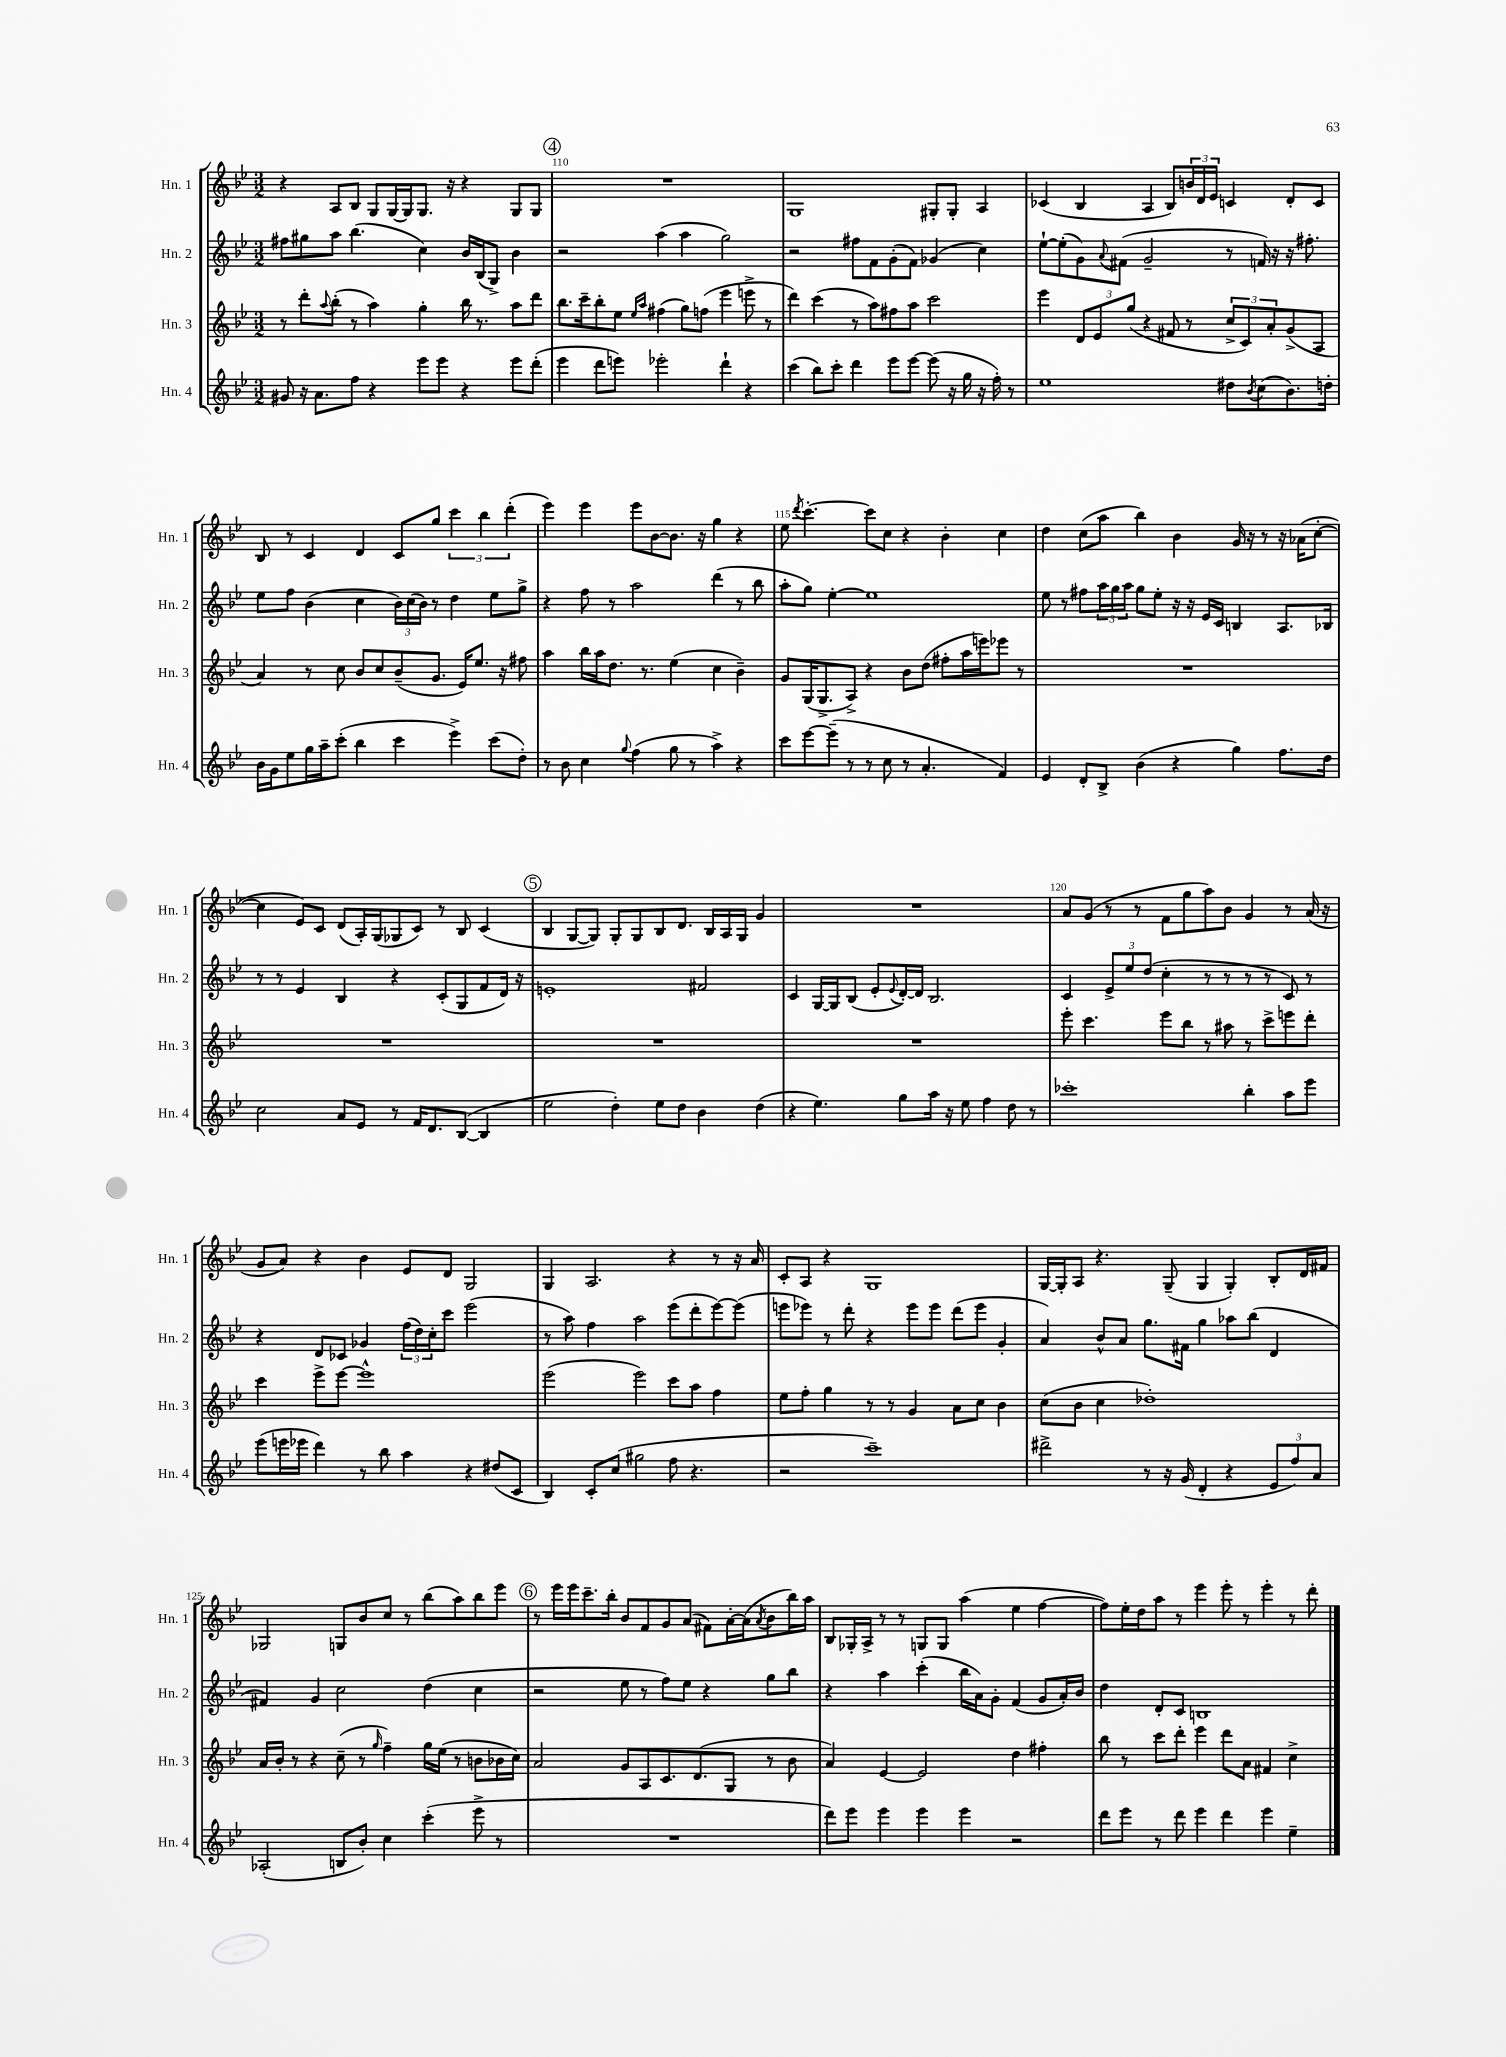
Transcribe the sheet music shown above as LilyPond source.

<<
\new StaffGroup <<
\new Staff = "s0" \with { instrumentName = "Hn. 1" shortInstrumentName = "Hn. 1" } {
    \clef treble \key bes \major \numericTimeSignature \time 3/2
    r4 a8 bes8 g8 g16~ g16 g8. r16 r4 g8 g8 |
    \mark \markup { \circle "4" } R1. |
    g1 gis8-. gis8-. a4 |
    ces'4( bes4 a4 bes8) \tuplet 3/2 { b'16 d'16 ees'16 } c'4 d'8-. c'8 |
    bes8 r8 c'4 d'4 c'8 g''8 \tuplet 3/2 { c'''4 bes''4 d'''4-.( } |
    ees'''4) ees'''4 ees'''8 bes'8~ bes'8. r16 g''4 r4 |
    ees''8 \acciaccatura { d'''8 } c'''4.~-. c'''8 c''8 r4 bes'4-. c''4 |
    d''4 c''8( a''8 bes''4) bes'4 g'16 r16 r8 r16 aes'16( c''8~-. |
    c''4 ees'8) c'8 d'8( a16-.) g16( ges8 c'8) r8 bes8 c'4( |
    \mark \markup { \circle "5" } bes4 g8~ g8) g8-. g8 bes8 d'8. bes16 a16 g16 g'4 |
    R1. |
    a'8 g'8( r8 r8 f'8 g''8 a''8) bes'8 g'4 r8 a'16( r16 |
    g'8 a'8) r4 bes'4 ees'8 d'8 g2 |
    g4 a2. r4 r8 r16 a'16 |
    c'8-. a8 r4 g1 |
    g16~ g16-. a8 r4. g8--( g4 g4-.) bes8-. d'16 fis'16 |
    ges2 g8 bes'8 c''8 r8 bes''8( a''8) bes''8 ees'''8 |
    \mark \markup { \circle "6" } r8 ees'''16 ees'''16 c'''8.-- bes''16-. bes'8 f'8 g'8 a'8( fis'8) a'16~-. a'16( \acciaccatura { a'8 } bes'8 bes''16) a''16 |
    bes8 ges16-. a16-> r8 r8 g8 g8 a''4( ees''4 f''4~ |
    f''8) ees''16-. d''16 a''8 r8 ees'''4 ees'''8-. r8 ees'''4-. r8 d'''8-. \bar "|." |
}
\new Staff = "s1" \with { instrumentName = "Hn. 2" shortInstrumentName = "Hn. 2" } {
    \clef treble \key bes \major \numericTimeSignature \time 3/2
    fis''8 gis''8 a''8 bes''4.( c''4) bes'16 bes16( g8->) bes'4 |
    \mark \markup { \circle "4" } r2 a''4( a''4 g''2) |
    r2 fis''8 f'8 g'8-.( f'8) ges'4( c''4) |
    ees''8~-! ees''8-.( g'8) \appoggiatura { a'8 } fis'8( g'2-- r8 f'16) r16 r16 fis''8.-. |
    ees''8 f''8 bes'4( c''4 \tuplet 3/2 { bes'16) c''16( bes'16) } r8 d''4 ees''8 g''8-> |
    r4 f''8 r8 a''2 d'''4( r8 bes''8 |
    a''8-. g''8) ees''4~-. ees''1 |
    ees''8 r8 fis''8 \tuplet 3/2 { a''16 g''16 a''16 } g''8 ees''8-. r16 r16 ees'16 c'16 b4 a8. bes16 |
    r8 r8 ees'4 bes4 r4 c'8-.( g8 f'8 d'16) r16 |
    \mark \markup { \circle "5" } e'1-. fis'2 |
    c'4 g16~ g16 bes8( ees'8-. \appoggiatura { ees'8 } d'16~-.) d'16 bes2. |
    c'4 \tuplet 3/2 { ees'8-> ees''8 d''8( } c''4-. r8 r8 r8 r8 c'8) r8 |
    r4 d'8 ces'8 ges'4 \tuplet 3/2 { f''16( d''16) c''16-. } c'''8 ees'''2( |
    r8 a''8) f''4 a''2 ees'''8( d'''8-. ees'''8~) ees'''8( |
    e'''8 ees'''8) r8 d'''8-. r4 ees'''8 ees'''8 d'''8( ees'''8 g'4-. |
    a'4) bes'8-^ a'8 g''8. fis'16 g''4 aes''8 bes''8( d'4 |
    fis'4) g'4 c''2 d''4( c''4 |
    \mark \markup { \circle "6" } r2 ees''8 r8 f''8) ees''8 r4 g''8 bes''8 |
    r4 a''4 c'''4-.( bes''16 a'16) g'8-. f'4( g'8 a'16-.) bes'16 |
    d''4 d'8-. c'8 b1 \bar "|." |
}
\new Staff = "s2" \with { instrumentName = "Hn. 3" shortInstrumentName = "Hn. 3" } {
    \clef treble \key bes \major \numericTimeSignature \time 3/2
    r8 d'''8-. \appoggiatura { a''8 } bes''8-.( r8 a''4) g''4-. bes''16 r8. a''8 d'''8 |
    \mark \markup { \circle "4" } bes''8. c'''16-- bes''8-. ees''8 \grace { ees''16 a''16 } fis''4( g''8) f''8( ees'''4 e'''8-> r8 |
    d'''4) c'''4( r8 a''8) fis''8 a''8 c'''2 |
    ees'''4 \tuplet 3/2 { d'8 ees'8 g''8( } r4 fis'8 r8 \tuplet 3/2 { c''8-> c'8) a'8-. } g'8->( a8 |
    a'4) r8 c''8 bes'8 c''8 bes'8--( g'8. ees'16) ees''8. r16 fis''8 |
    a''4 bes''16 a''16 d''8. r8. ees''4( c''4 bes'4--) |
    g'8 g16( g8.-> a8->) r4 bes'8 d''8( fis''8-. a''16 e'''16) ees'''8 r8 |
    R1. |
    R1. |
    \mark \markup { \circle "5" } R1. |
    R1. |
    ees'''8-. c'''4. ees'''8 bes''8 r8 ais''8 r8 c'''8-> e'''8 d'''8-. |
    c'''4 ees'''8-> ees'''8~ ees'''1-^ |
    ees'''2( ees'''2) c'''8 a''8 f''4 |
    ees''8 f''8-. g''4 r8 r8 g'4 a'8 c''8 bes'4 |
    c''8( bes'8 c''4 des''1-.) |
    a'16 bes'16-. r8 r4 c''8--( r8 \grace { g''16 } f''4--) g''16 ees''16( r8 b'8 bes'16 c''16) |
    \mark \markup { \circle "6" } a'2 g'8 a8 c'8. d'8.( g8 r8 bes'8 |
    a'4) ees'4~ ees'2 d''4 fis''4-. |
    bes''8 r8 c'''8 d'''8-. ees'''4 d'''8 a'8 fis'4 c''4-> \bar "|." |
}
\new Staff = "s3" \with { instrumentName = "Hn. 4" shortInstrumentName = "Hn. 4" } {
    \clef treble \key bes \major \numericTimeSignature \time 3/2
    gis'8 r16 a'8. f''8 r4 ees'''8 ees'''8 r4 ees'''8 d'''8-.( |
    \mark \markup { \circle "4" } ees'''4 d'''8 e'''8) ees'''2-. d'''4-! r4 |
    c'''4( bes''8) c'''8-. d'''4 ees'''8 ees'''8~ ees'''8( r16 g''16 r16 f''16-.) r8 |
    ees''1 dis''8 \acciaccatura { bes'8 } c''8( bes'8.) d''16-. |
    bes'16 g'16 ees''8 g''16 a''16-- c'''8-.( bes''4 c'''4 ees'''4->) c'''8( d''8-.) |
    r8 bes'8 c''4 \appoggiatura { g''8 } f''4( g''8 r8 a''4->) r4 |
    c'''8 ees'''8~ ees'''8--( r8 r8 c''8 r8 a'4.-. f'4) |
    ees'4 d'8-. bes8-> bes'4( r4 g''4) f''8. d''16 |
    c''2 a'8 ees'8 r8 f'16 d'8. bes8~( bes4 |
    \mark \markup { \circle "5" } ees''2 d''4-.) ees''8 d''8 bes'4 d''4( |
    r4 ees''4.) g''8 a''16 r16 ees''8 f''4 d''8 r8 |
    ces'''1-. bes''4-. a''8 ees'''8 |
    ees'''8( e'''16 ees'''16 d'''4) r8 bes''8 a''4 r4 dis''8( c'8 |
    bes4) c'8-. c''8( gis''2 f''8 r4. |
    r2 c'''1--) |
    dis'''2-> r8 r16 g'16( d'4-. r4 \tuplet 3/2 { ees'8 f''8) a'8 } |
    aes2-.( b8 bes'8-.) c''4 c'''4-.( ees'''8-> r8 |
    \mark \markup { \circle "6" } R1. |
    d'''8) ees'''8 ees'''4 ees'''4 ees'''4 r2 |
    d'''8 ees'''8 r8 d'''8 ees'''4 d'''4 ees'''4 ees''4-- \bar "|." |
}
>>
>>
\layout { \context { \Score currentBarNumber = #109 \override BarNumber.break-visibility = ##(#f #t #t) barNumberVisibility = #(every-nth-bar-number-visible 5) } }
